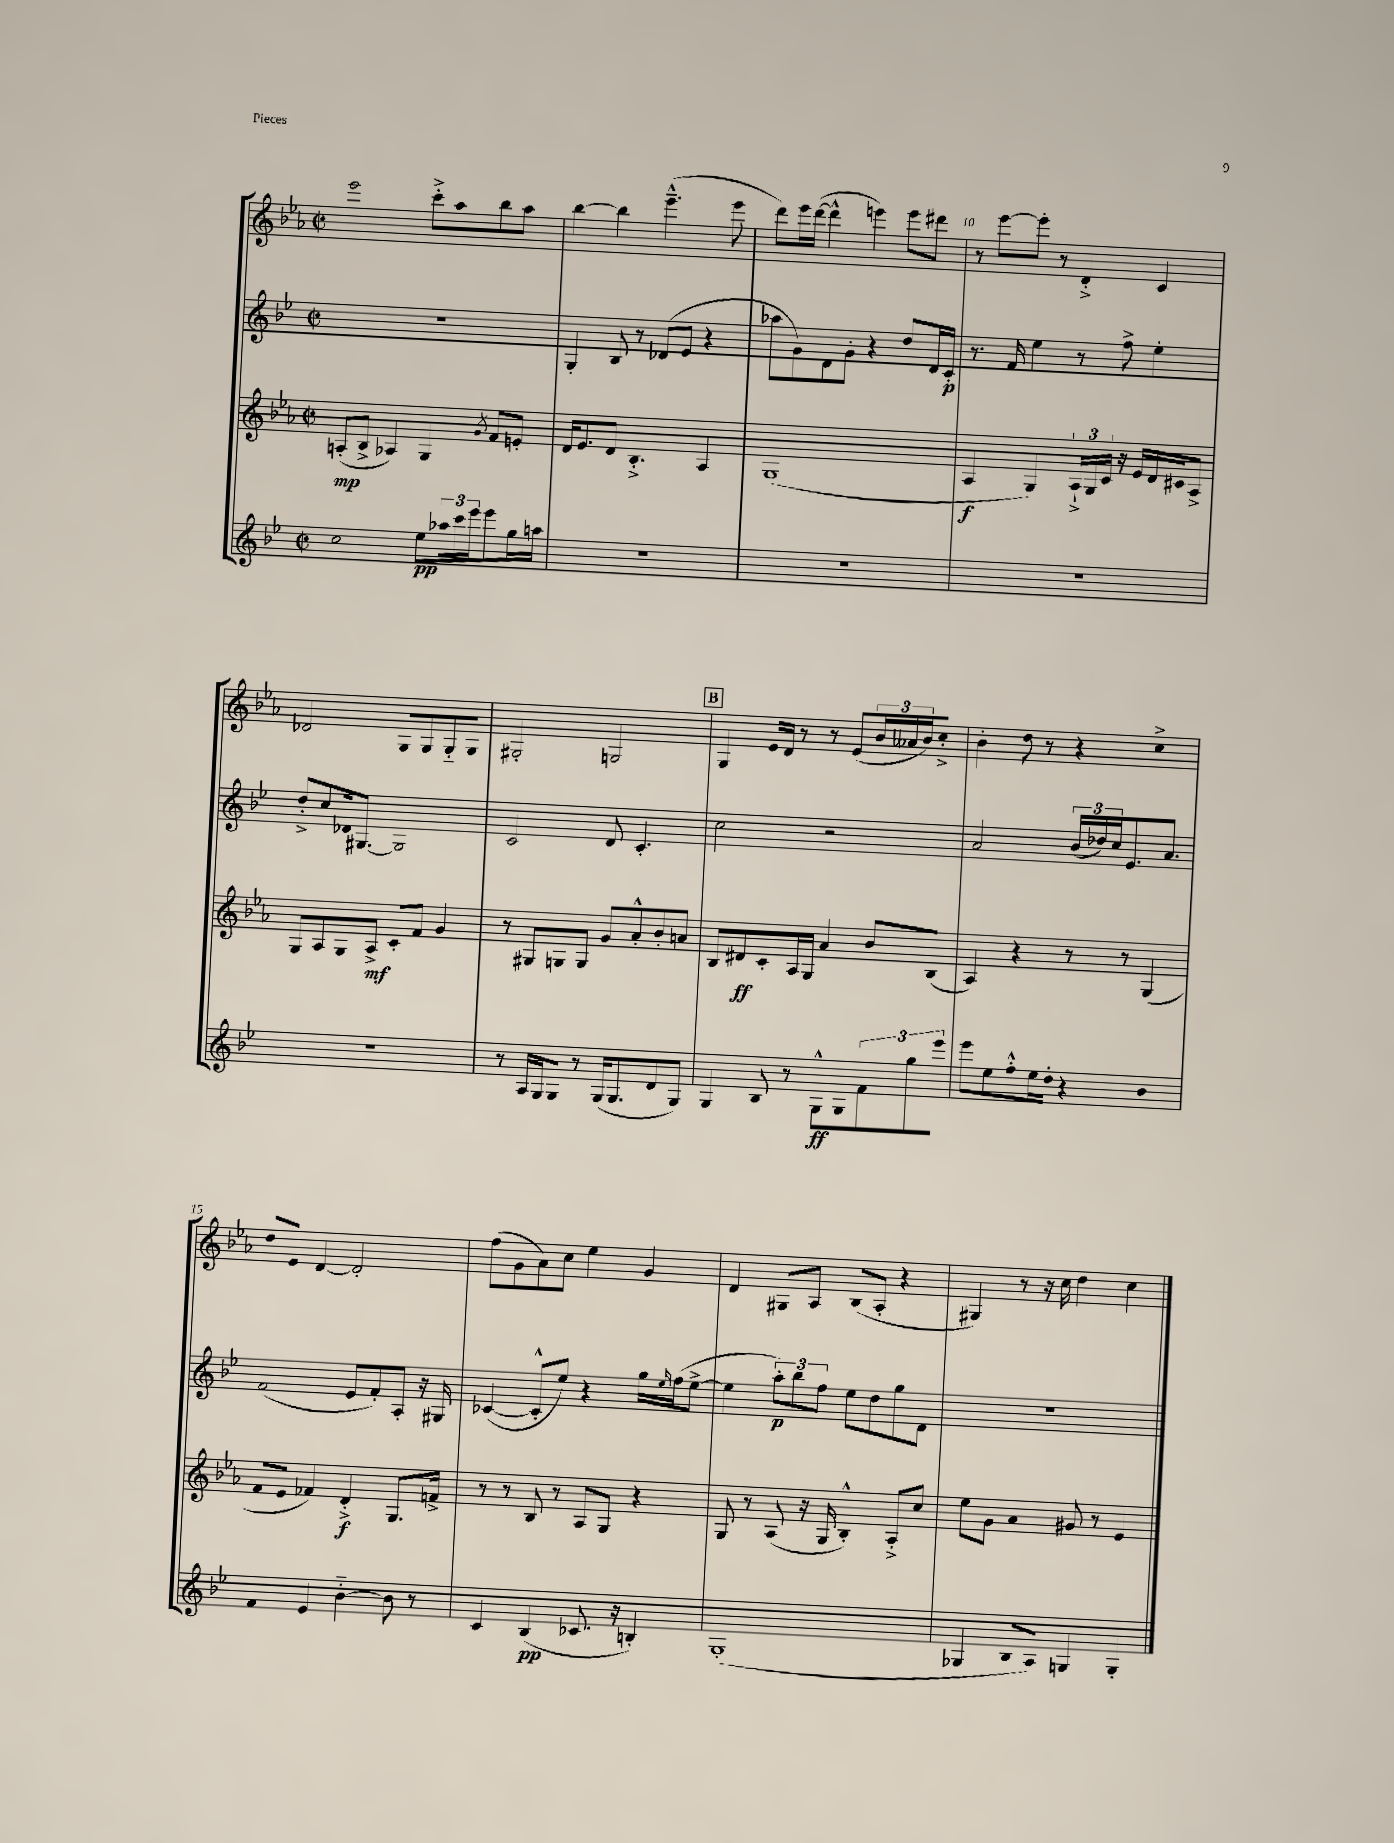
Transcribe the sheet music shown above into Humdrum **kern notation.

**kern	**dynam	**kern	**dynam	**kern	**dynam	**kern
*part4	*part4	*part3	*part3	*part2	*part2	*part1
*staff4	*staff4	*staff3	*staff3	*staff2	*staff2	*staff1
*clefG2	*	*clefG2	*	*clefG2	*	*clefG2
*k[b-e-]	*	*k[b-e-a-]	*	*k[b-e-]	*	*k[b-e-a-]
*M2/2	*	*M2/2	*	*M2/2	*	*M2/2
*met(c|)	*	*met(c|)	*	*met(c|)	*	*met(c|)
=7	=7	=7	=7	=7	=7	=7
2cc\	.	(8An'/L	mp	1r	.	2eee-\
.	.	8B-^/J	.	.	.	.
.	.	4A-X/)	.	.	.	.
8ee-\L	pp	4G/	.	.	.	8ccc'^\L
24aa-X\L	.	.	.	.	.	8aa-\
24ccc\	.	.	.	.	.	.
24eee-\J	.	.	.	.	.	.
.	.	8qg/	.	.	.	.
8eee-\	.	8f/L	.	.	.	8bb-\
16gg\L	.	8en'/J	.	.	.	8aa-\J
16aan\JJ	.	.	.	.	.	.
=8	=8	=8	=8	=8	=8	=8
1r	.	16d/KL	.	4G'/	.	[4bb-\
.	.	8.e-/	.	.	.	.
.	.	8d/J	.	8B-/	.	4bb-\]
.	.	4.B-'^/	.	8r	.	.
.	.	.	.	(8d-X/L	.	(4.eee-~^^\
.	.	.	.	8e-/J	.	.
.	.	4A-/	.	4r	.	.
.	.	.	.	.	.	8eee-\
=9	=9	=9	=9	=9	=9	=9
1r	.	(1G	.	8aa-X\L	.	8ddd\L)
.	.	.	.	8g\)	.	16eee-\L
.	.	.	.	.	.	([16ddd\JJ
.	.	.	.	8d\	.	4ddd^^\]
.	.	.	.	8g'\J	.	.
.	.	.	.	4r	.	4eeen\)
.	.	.	.	8dd/L	.	8eee\L
.	.	.	.	16d/L	.	8ddd#X\J
.	.	.	.	16c'/JJ	p	.
=10	=10	=10	=10	=10	=10	=10
1r	.	4A-/	f	8.r	.	8r
.	.	.	.	.	.	[8eee-\L
.	.	.	.	16f/	.	.
.	.	4G/)	.	4ee-\	.	8eee-'\J]
.	.	.	.	.	.	8r
.	.	24A-`^/LL	.	8r	.	4d'^/
.	.	24G/	.	.	.	.
.	.	24c/JJ	.	.	.	.
.	.	16r	.	8ff^\	.	.
.	.	16e-/LL	.	.	.	.
.	.	16d/	.	4ee-'\	.	4c/
.	.	16c#X/J	.	.	.	.
.	.	8A-^/J	.	.	.	.
!!LO:LB:g=z
=11	=11	=11	=11	=11	=11	=11
1r	.	8G/L	.	8dd'^/L	.	2d-X/
.	.	8A-/	.	8cc/	.	.
.	.	8G/	.	16d-X/k	.	.
.	.	.	.	[8.G#X/J	.	.
.	.	8A-^/J	mf	.	.	.
.	.	8c'/L	.	2G#/]	.	8G/L
.	.	8f/J	.	.	.	8G/
.	.	4g/	.	.	.	8G/
.	.	.	.	.	.	8G/J
=12	=12	=12	=12	=12	=12	=12
8r	.	8r	.	2c/	.	2G#X'/
16A/LL	.	8G#X/L	.	.	.	.
16G/J	.	.	.	.	.	.
8G/J	.	8Gn/	.	.	.	.
8r	.	8G/J	.	.	.	.
(16G/KL	.	8g/L	.	8d/	.	2Gn/
8.G/	.	.	.	.	.	.
.	.	8a-'^^/	.	4.c'/	.	.
8d/	.	8b-'/	.	.	.	.
8G/J)	.	8an/J	.	.	.	.
!!LO:REH:place=s1:t=B
=13	=13	=13	=13	=13	=13	=13
4G/	.	8B-/L	.	2cc\	.	4G/
.	.	8d#X/	ff	.	.	.
8B-/	.	8c'/	.	.	.	16e-/LL
.	.	.	.	.	.	16d/JJ
8r	.	16A-/L	.	.	.	8r
.	.	16G/JJ	.	.	.	.
8G^^\L	ff	4a-/	.	2r	.	8r
8G\	.	.	.	.	.	(8e-/L
12f\	.	8b-/L	.	.	.	24b-/L
.	.	.	.	.	.	24a--X/
12gg\	.	.	.	.	.	24b-/J)
.	.	(8B-/J	.	.	.	8cc'^/J
12eee-\J	.	.	.	.	.	.
=14	=14	=14	=14	=14	=14	=14
8eee-\L	.	4A-/)	.	2a/	.	4b-'\
8ee-\	.	.	.	.	.	.
8ff'^^\	.	4r	.	.	.	8dd\
16ee-\L	.	.	.	.	.	8r
16dd'\JJ	.	.	.	.	.	.
4r	.	8r	.	(24b-/LL	.	4r
.	.	.	.	24dd-X/)	.	.
.	.	.	.	24cc/J	.	.
.	.	8r	.	8.e-/	.	.
4b-\	.	(4G/	.	.	.	4cc^\
.	.	.	.	8.a/J	.	.
!!LO:LB:g=z
=15	=15	=15	=15	=15	=15	=15
4f/	.	8f/L	.	(2f/	.	8dd/L
.	.	8e-/J	.	.	.	8e-/J
4e-/	.	4f-X/)	.	.	.	[4d/
[4b-\	.	4d'^/	f	8e-/L	.	2d'/]
.	.	.	.	8f'/)	.	.
8b-\]	.	8.G/L	.	8A'/J	.	.
8r	.	.	.	16r	.	.
.	.	16fn^/Jk	.	16G#X/	.	.
=16	=16	=16	=16	=16	=16	=16
4c/	.	8r	.	([4c-X/	.	(8ff\L
.	.	8r	.	.	.	8g\
(4B-/	pp	8B-/	.	8c-'^^/L]	.	8a-\)
.	.	8r	.	8ee-/J)	.	8cc\J
8.c-X/	.	8A-/L	.	4r	.	4ee-\
.	.	8G/J	.	.	.	.
16r	.	.	.	.	.	.
4Bn'/)	.	4r	.	16gg\LL	.	4g/
.	.	.	.	16qqee-/	.	.
.	.	.	.	(16ff\J	.	.
.	.	.	.	[8ee-^\J	.	.
=17	=17	=17	=17	=17	=17	=17
(1G'	.	8G/	.	4ee-\]	.	4d/
.	.	8r	.	.	.	.
.	.	(8A-/	.	12aa'\L)	p	8G#X/L
.	.	.	.	12bb-\	.	.
.	.	16r	.	.	.	8A-/J
.	.	.	.	12ff\J	.	.
.	.	16G/	.	.	.	.
.	.	4B-'^^/)	.	8ee-\L	.	(8B-/L
.	.	.	.	8dd\	.	8A-'/J
.	.	8A-'^/L	.	8gg\	.	4r
.	.	8cc/J	.	8d\J	.	.
=18	=18	=18	=18	=18	=18	=18
4G-X/	.	8ee-\L	.	1r	.	4G#X/)
.	.	8g\J	.	.	.	.
8B-/L	.	4a-/	.	.	.	8r
8A/J)	.	.	.	.	.	16r
.	.	.	.	.	.	16cc\
4Gn/	.	8g#X/	.	.	.	4dd\
.	.	8r	.	.	.	.
4G'/	.	4e-/	.	.	.	4cc\
==	==	==	==	==	==	==
*-	*-	*-	*-	*-	*-	*-
